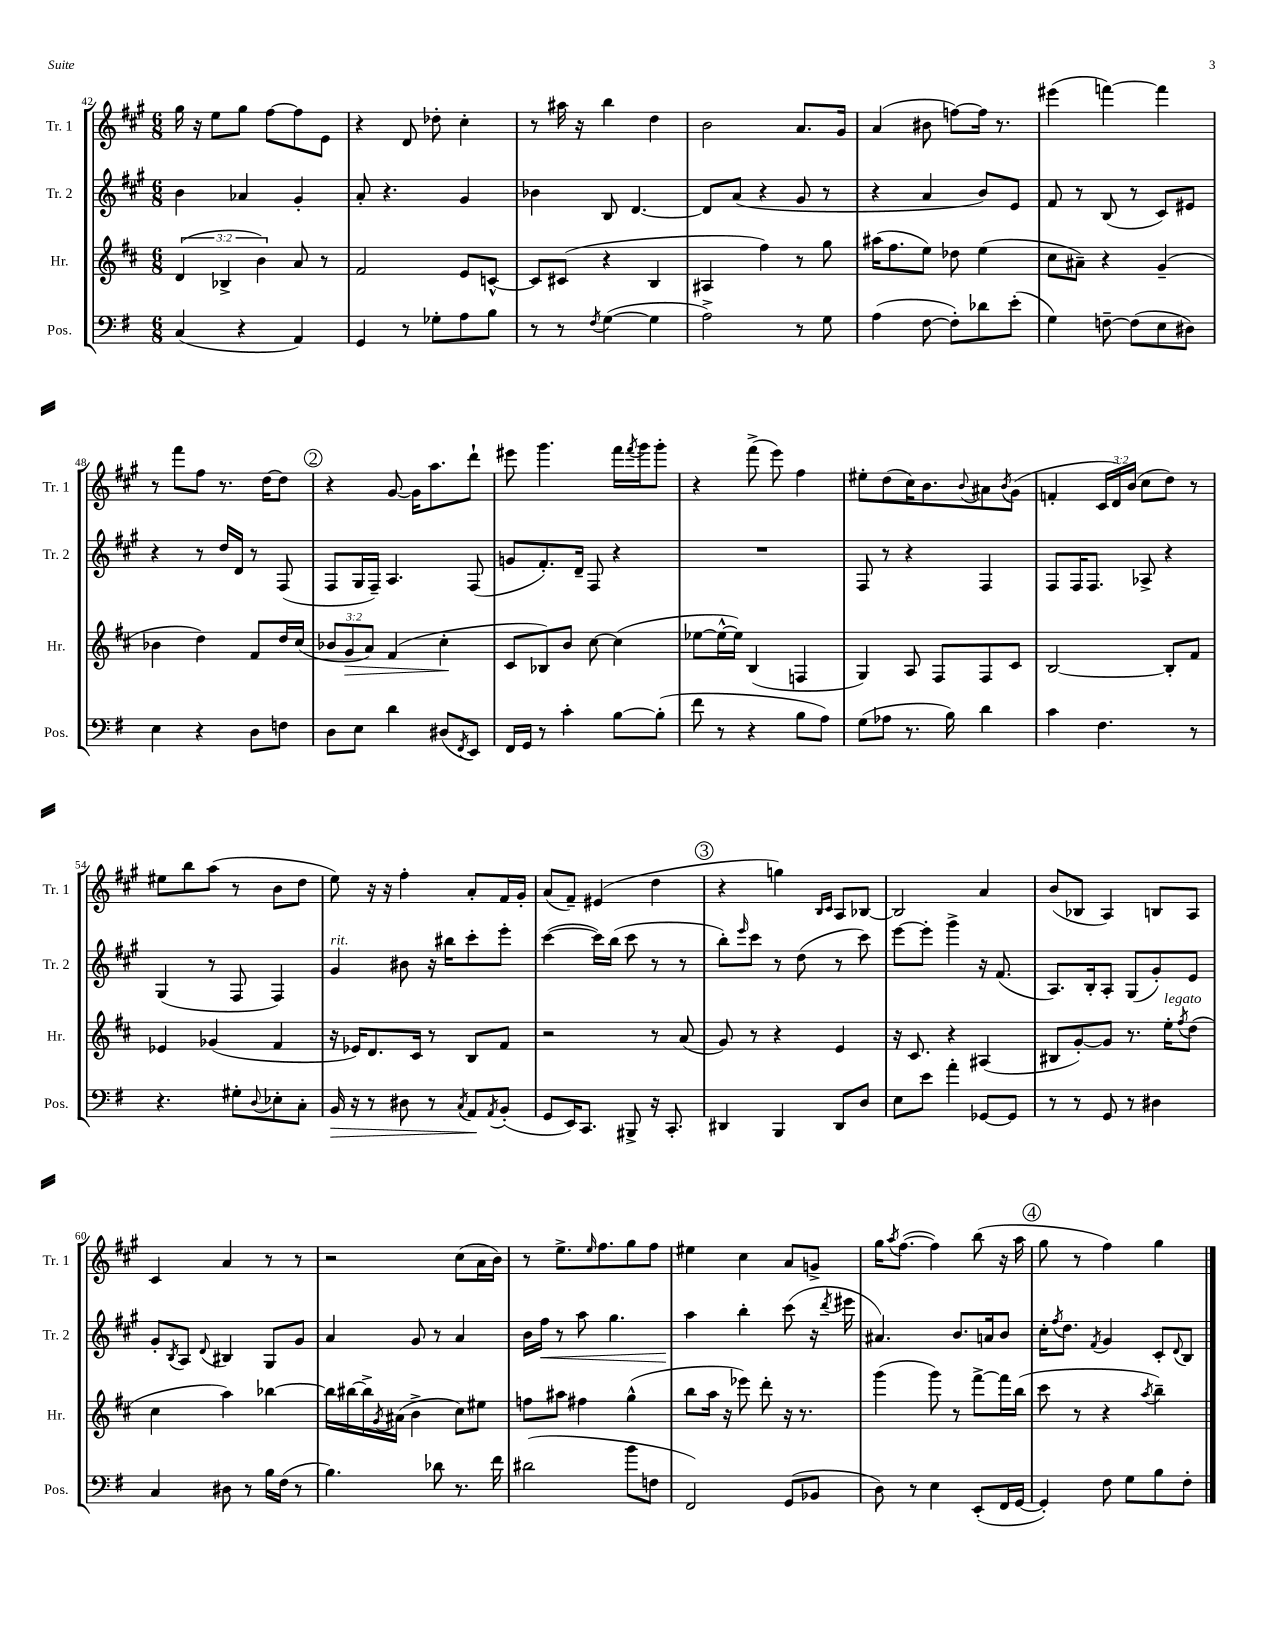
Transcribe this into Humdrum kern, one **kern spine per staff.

**kern	**dynam	**kern	**dynam	**kern	**dynam	**kern
*part4	*part4	*part3	*part3	*part2	*part2	*part1
*staff4	*staff4	*staff3	*staff3	*staff2	*staff2	*staff1
*I"Pos.	*	*I"Hr.	*	*I"Tr. 2	*	*I"Tr. 1
*I'Pos.	*	*I'Hr.	*	*I'Tr. 2	*	*I'Tr. 1
*clefF4	*	*clefG2	*	*clefG2	*	*clefG2
*k[f#]	*	*k[f#c#]	*	*k[f#c#g#]	*	*k[f#c#g#]
*M6/8	*	*M6/8	*	*M6/8	*	*M6/8
=42	=42	=42	=42	=42	=42	=42
(4C/	.	(6d/	.	4b\	.	16gg#\
.	.	.	.	.	.	16r
.	.	.	.	.	.	8ee\L
.	.	6B-X^/	.	.	.	.
4r	.	.	.	4a-X/	.	8gg#\J
.	.	6b\)	.	.	.	.
.	.	.	.	.	.	[8ff#\L
4AA/)	.	8a/	.	4g#'/	.	8ff#\]
.	.	8r	.	.	.	8e\J
=43	=43	=43	=43	=43	=43	=43
4GG/	.	2f#/	.	8a'/	.	4r
.	.	.	.	4.r	.	.
8r	.	.	.	.	.	8d/
8G-X'\L	.	.	.	.	.	8dd-X'\
8A\	.	8e/L	.	4g#/	.	4cc#'\
8B\J	.	[8cn^^/J	.	.	.	.
=44	=44	=44	=44	=44	=44	=44
8r	.	8c/L]	.	4b-X\	.	8r
8r	.	(8c#X/J	.	.	.	16aa#X\
.	.	.	.	.	.	16r
8qF#/	.	.	.	.	.	.
([4G\	.	4r	.	8B/	.	4bb\
.	.	.	.	[4.d/	.	.
4G\]	.	4B/	.	.	.	4dd\
=45	=45	=45	=45	=45	=45	=45
2A^\)	.	4A#X/	.	8d/L]	.	2b\
.	.	.	.	(8a/J	.	.
.	.	4ff#\)	.	4r	.	.
8r	.	8r	.	8g#/	.	8.a/L
8G\	.	8gg\	.	8r	.	.
.	.	.	.	.	.	16g#/Jk
=46	=46	=46	=46	=46	=46	=46
(4A\	.	(16aa#X\KL	.	4r	.	(4a/
.	.	8.ff#\	.	.	.	.
[8F#\	.	8ee\J)	.	4a/	.	8b#X\
8F#'\L])	.	8dd-X\	.	.	.	[8ffn\L)
8d-X\	.	(4ee\	.	8b/L)	.	16ff\Jk]
.	.	.	.	.	.	8.r
(8e'\J	.	.	.	8e/J	.	.
=47	=47	=47	=47	=47	=47	=47
4G\)	.	8cc#\L	.	8f#/	.	(4eee#X\
.	.	8a#X~\J)	.	8r	.	.
[8Fn~\	.	4r	.	(8B/	.	[4fffn\)
(8F\L]	.	.	.	8r	.	.
8E\	.	(4g~/	.	8c#/L)	.	4fff\]
8D#X\J)	.	.	.	8e#X/J	.	.
!!LO:LB:g=z
=48	=48	=48	=48	=48	=48	=48
4E\	.	4b-X\	.	4r	.	8r
.	.	.	.	.	.	8fff#\L
4r	.	4dd\)	.	8r	.	8ff#\J
.	.	.	.	16dd/LL	.	8.r
.	.	.	.	16d/JJ	.	.
8D\L	.	8f#/L	.	8r	.	.
.	.	.	.	.	.	[16dd\KL
8Fn\J	.	16dd/L	.	(8F#/	.	8dd\J]
.	.	(16cc#/JJ	.	.	.	.
!!LO:REH:place=s1:t=2
=49	=49	=49	=49	=49	=49	=49
8D\L	.	12b-X/L	.	8F#/L	.	4r
!	!	!	!LO:HP:b	!	!	!
.	.	12g/	>	.	.	.
8E\J	.	.	.	16G#/L	.	.
.	.	12a/J)	.	.	.	.
.	.	.	.	16F#~/JJ)	.	.
4d\	.	(4f#/	.	4.A/	.	[8g#/
.	.	.	.	.	.	16g#\KL]
.	.	.	.	.	.	8.aa\
(8D#X/L	.	4cc#'\	.	.	.	.
8qFF#/	.	.	.	.	.	.
8EE/J)	.	.	.	(8F#/	.	8ddd`\J
.	.	.	]	.	.	.
=50	=50	=50	=50	=50	=50	=50
16FF#/LL	.	8c#/L	.	8gn/L	.	8eee#X\
16GG/JJ	.	.	.	.	.	.
8r	.	8B-X/)	.	8.f#'/)	.	4.ggg#\
4c'\	.	8b/J	.	.	.	.
.	.	.	.	16d~/Jk	.	.
.	.	[8cc#\	.	8F#/	.	.
[8B\L	.	(4cc#\]	.	4r	.	16fff#\LL
.	.	.	.	.	.	8qfff#/
.	.	.	.	.	.	16ggg#\J
(8B'\J]	.	.	.	.	.	8ggg#'\J
=51	=51	=51	=51	=51	=51	=51
8f#\	.	[8ee-X\L	.	2.r	.	4r
8r	.	16ee-^^\L_	.	.	.	.
.	.	16ee-\JJ])	.	.	.	.
4r	.	(4B/	.	.	.	(8fff#^\
.	.	.	.	.	.	8eee\)
8B\L	.	4Fn/	.	.	.	4ff#\
8A\J)	.	.	.	.	.	.
=52	=52	=52	=52	=52	=52	=52
(8G\L	.	4G/)	.	8F#/	.	8ee#X'\L
8A-X\J	.	.	.	8r	.	(8dd\
8.r	.	8A/	.	4r	.	16cc#\K)
.	.	.	.	.	.	8.b\
.	.	8F#/L	.	.	.	.
16B\)	.	.	.	.	.	.
.	.	.	.	.	.	8qqb/
4d\	.	8F#/	.	4F#/	.	8a#X\
.	.	.	.	.	.	8qb/
.	.	8c#/J	.	.	.	(8g#\J
=53	=53	=53	=53	=53	=53	=53
4c\	.	[2B/	.	8F#/L	.	4fn'/
.	.	.	.	16F#/K	.	.
.	.	.	.	8.F#/J	.	.
4.F#\	.	.	.	.	.	24c#/LL
.	.	.	.	.	.	24d/)
.	.	.	.	.	.	(24b/JJ
.	.	.	.	8A-X^/	.	8cc#\L
.	.	8B'/L]	.	4r	.	8dd\J)
8r	.	8f#/J	.	.	.	8r
!!LO:LB:g=z
=54	=54	=54	=54	=54	=54	=54
4.r	.	4e-X/	.	(4G#/	.	8ee#X\L
.	.	.	.	.	.	8bb\
.	.	(4g-X/	.	8r	.	(8aa\J
8G#X'\L	.	.	.	8F#/	.	8r
8qqD/	.	.	.	.	.	.
8E-X'\	.	4f#/	.	4F#/)	.	8b\L
8C'\J	.	.	.	.	.	8dd\J
=55	=55	=55	=55	=55	=55	=55
!	!	!	!	!LO:TX:a:i:t=rit.	!	!
!	!LO:HP:b	!	!	!	!	!
16BB/	>	16r	.	4g#/	.	8ee\)
16r	.	16e-X/KL)	.	.	.	.
8r	.	8.d/	.	.	.	16r
.	.	.	.	.	.	16r
8D#X\	.	.	.	8b#X\	.	4ff#'\
.	.	16c#/Jk	.	.	.	.
8r	.	8r	.	16r	.	.
.	.	.	.	16bb#X\KL	.	.
8qC/	.	.	.	.	.	.
8AA/L	.	8B/L	.	8ccc#'\	.	8a'/L
8qAA/	.	.	.	.	.	.
(8BB'/J	]	8f#/J	.	8eee'\J	.	16f#/L
.	.	.	.	.	.	16g#'/JJ
=56	=56	=56	=56	=56	=56	=56
8GG/L	.	2r	.	([4ccc#\	.	(8a/L
16EE/K)	.	.	.	.	.	8f#~/J)
8.CC/J	.	.	.	.	.	.
.	.	.	.	16ccc#\LL])	.	(4e#X/
.	.	.	.	(16bb\JJ	.	.
8BBB#X^/	.	.	.	8ccc#\	.	.
16r	.	8r	.	8r	.	4dd\
8.CC'/	.	.	.	.	.	.
.	.	(8a/	.	8r	.	.
!!LO:REH:place=s1:t=3
=57	=57	=57	=57	=57	=57	=57
4DD#X/	.	8g/)	.	8bb'\L)	.	4r
.	.	.	.	16qqeee/	.	.
.	.	8r	.	8ccc#\J	.	.
4BBB/	.	4r	.	8r	.	4ggn\)
.	.	.	.	(8dd\	.	.
.	.	.	.	.	.	16qqB/LL
.	.	.	.	.	.	16qqc#/JJ
8DD#/L	.	4e/	.	8r	.	8A/L
8D/J	.	.	.	8ccc#\)	.	[8B-X/J
=58	=58	=58	=58	=58	=58	=58
8E\L	.	16r	.	[8eee\L	.	2B-/]
.	.	8.c#/	.	.	.	.
8e\J	.	.	.	8eee'\J]	.	.
4a'\	.	4r	.	4ggg#^\	.	.
[8GG-X/L	.	(4A#X/	.	16r	.	4a/
.	.	.	.	(8.f#/	.	.
8GG-/J]	.	.	.	.	.	.
=59	=59	=59	=59	=59	=59	=59
8r	.	8B#X/L	.	8.A/L)	.	(8b/L
8r	.	[8g'/)	.	.	.	8B-X/J
.	.	.	.	16B'/k	.	.
8GG/	.	8g/J]	.	8A'/J	.	4A/)
8r	.	8.r	.	(8G#/L	.	.
4D#X\	.	.	.	8g#'/)	.	8Bn/L
!	!	!LO:TX:a:i:t=legato	!	!	!	!
.	.	16ee'\KL	.	.	.	.
.	.	8qff#/	.	.	.	.
.	.	(8dd\J	.	8e/J	.	8A/J
!!LO:LB:g=z
=60	=60	=60	=60	=60	=60	=60
4C/	.	4cc#\	.	8g#'/L	.	4c#/
.	.	.	.	8qB/	.	.
.	.	.	.	8A/J	.	.
.	.	.	.	8qqd/	.	.
8D#X\	.	4aa\)	.	4B#X/	.	4a/
8r	.	.	.	.	.	.
16B\LL	.	[4bb-X\	.	8G#/L	.	8r
(16F#\JJ	.	.	.	.	.	.
8r	.	.	.	8g#/J	.	8r
=61	=61	=61	=61	=61	=61	=61
4.B\)	.	16bb-\LL]	.	4a/	.	2r
.	.	[16bb#X\	.	.	.	.
.	.	16bb#^\]	.	.	.	.
.	.	8qg/	.	.	.	.
.	.	(16a#X\JJ	.	.	.	.
.	.	4b^\	.	8g#/	.	.
8d-X\	.	.	.	8r	.	.
8.r	.	8cc#\L)	.	4a/	.	(8cc#\L
.	.	8ee#X\J	.	.	.	16a\L
16f#\	.	.	.	.	.	16b\JJ)
=62	=62	=62	=62	=62	=62	=62
(2d#X\	.	8ffn\L	.	16b\LL	.	8r
!	!	!	!	!	!LO:HP:b	!
.	.	.	.	16ff#\JJ	<	.
.	.	8aa#X\J	.	8r	.	8.ee^\L
.	.	4ff#X\	.	8aa\	.	.
.	.	.	.	.	.	16qqee/
.	.	.	.	.	.	8.ff#\
.	.	.	.	4.gg#\	.	.
8b\L	.	(4gg^^\	.	.	.	8gg#\
8Fn\J	.	.	.	.	.	8ff#\J
=63	=63	=63	=63	=63	=63	=63
2FF#/)	.	8bb\L	.	4aa\	.	4ee#X\
.	.	16aa\Jk	.	.	.	.
.	.	16r	.	.	.	.
.	.	8eee-X\)	.	4bb'\	[	4cc#\
.	.	8ddd'\	.	.	.	.
(8GG/L	.	16r	.	(8ccc#\	.	8a/L
.	.	8.r	.	.	.	.
8BB-X/J	.	.	.	16r	.	8gn^/J
.	.	.	.	8qddd/	.	.
.	.	.	.	16eee#X\	.	.
=64	=64	=64	=64	=64	=64	=64
8D\)	.	(4ggg\	.	4.a#X/)	.	16gg#\KL
.	.	.	.	.	.	8qaa/
.	.	.	.	.	.	([8.ff#\J
8r	.	.	.	.	.	.
4E\	.	8ggg\)	.	.	.	4ff#\])
.	.	8r	.	8.b/L	.	.
(8EE'/L	.	[8fff#^\L	.	.	.	(8bb\
.	.	.	.	16an/k	.	.
16FF#/L	.	16fff#\L]	.	8b/J	.	16r
[16GG/JJ	.	(16bb\JJ	.	.	.	16aa\
!!LO:REH:place=s1:t=4
=65	=65	=65	=65	=65	=65	=65
4GG'/])	.	8ccc#\	.	16cc#'\KL	.	8gg#\
.	.	.	.	8qff#/	.	.
.	.	.	.	8.dd\J	.	.
.	.	8r	.	.	.	8r
.	.	.	.	8qf#/	.	.
8F#\	.	4r	.	4g#/	.	4ff#\)
8G\L	.	.	.	.	.	.
.	.	8qaa/	.	.	.	.
8B\	.	4bb~\)	.	8c#'/L	.	4gg#\
.	.	.	.	8qqd/	.	.
8F#'\J	.	.	.	8B/J	.	.
==	==	==	==	==	==	==
*-	*-	*-	*-	*-	*-	*-
